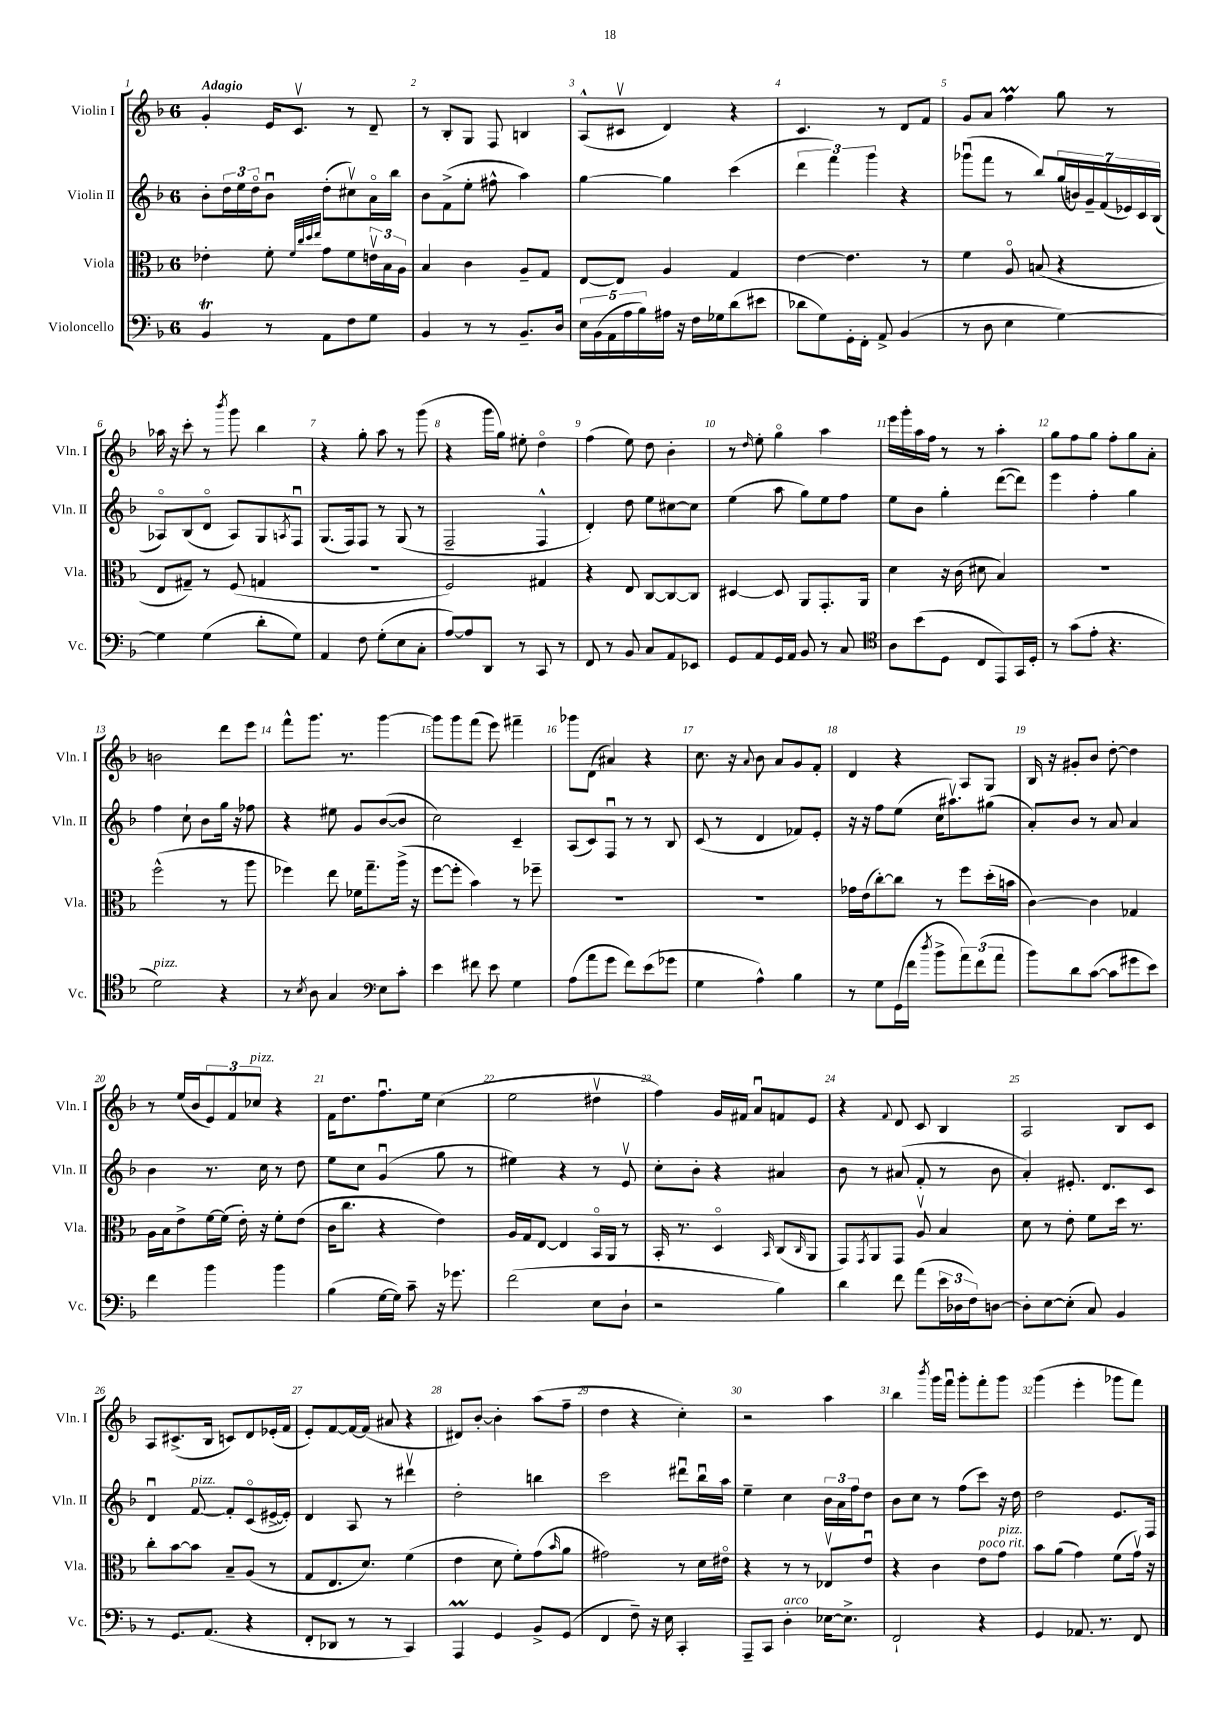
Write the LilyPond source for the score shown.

<<
\new StaffGroup <<
\new Staff = "s0" \with { instrumentName = "Violin I" shortInstrumentName = "Vln. I" } {
    \clef treble \key f \major \once \override Staff.TimeSignature.style = #'single-digit \time 6/8 \tempo "Adagio"
    g'4-. e'16 c'8.\upbow r8 d'8-- |
    r8 bes8-. g8 f8 b4 |
    a8-^( cis'8\upbow d'4) r4 |
    c'4. r8 d'8 f'8 |
    g'8 a'8 f''4\prall g''8 r8 |
    aes''16 r16 c'''8-. r8 \acciaccatura { bes'''8 } g'''8 bes''4 |
    r4 g''8-. a''8 r8 g'''8( |
    r4 g'''16 g''16) eis''8-. d''4\flageolet |
    f''4( e''8) d''8 bes'4-. |
    r8 \grace { d''16 } e''8-. g''4\flageolet a''4 |
    e'''16 g'''16-. a''16 f''16 r8 r8 a''4-. |
    g''8 f''8 g''8 f''8-. g''8 a'8-. |
    b'2 d'''8 e'''8 |
    f'''8-^ g'''8. r8. g'''4~ |
    g'''8 g'''8 f'''8( e'''8) fis'''4-- |
    ges'''8 d'8( ais'4) r4 |
    c''8. r16 \appoggiatura { a'8 } bes'8 a'8 g'8 f'8-. |
    d'4 r4 a8 g8 |
    bes16 r16 gis'8-. bes'8 d''8~-. d''4 |
    r8 e''16( bes'16 \tuplet 3/2 { e'8) f'8 ces''8^\markup { \italic "pizz." } } r4 |
    f'16 d''8. f''8.\downbow e''16 c''4( |
    e''2 dis''4\upbow |
    f''4) g'16 fis'16 a'8\downbow f'8 e'8 |
    r4 \appoggiatura { f'8 } d'8 c'8 bes4 |
    a2 bes8 c'8 |
    a8 cis'8.->( bes16 c'8) d'8 ees'16-.( f'16 |
    e'8-.) f'8~ f'16~ f'16( ais'8 r4 |
    dis'8) bes'8~-. bes'4-. a''8( f''8-- |
    d''4 r4 c''4-.) |
    r2 a''4 |
    bes''4 \acciaccatura { bes'''8 } g'''16 f'''16\downbow g'''8-. f'''8-. g'''8 |
    g'''4( e'''4-. ges'''8 f'''8) \bar "|." |
}
\new Staff = "s1" \with { instrumentName = "Violin II" shortInstrumentName = "Vln. II" } {
    \clef treble \key f \major \once \override Staff.TimeSignature.style = #'single-digit \time 6/8
    bes'8-. \tuplet 3/2 { d''16 e''16 d''16\flageolet } bes'8\downbow d''8-.( cis''8\upbow) a'16\flageolet bes''16 |
    bes'8 f'8->( e''8-. fis''8-^ a''4) |
    g''4~ g''4 c'''4( |
    \tuplet 3/2 { d'''4 f'''4) g'''4 } r4 |
    ges'''8\downbow( f'''8 r8 bes''8) \tuplet 7/4 { g''16( b'16) g'16-- f'16( ees'16) c'16 bes16( } |
    aes8\flageolet) bes8( d'8\flageolet aes8) g8 \acciaccatura { a8 } f8\downbow |
    g8.( f16) f8 r8 g8( r8 |
    f2-- f4-^ |
    d'4-.) d''8 e''8 cis''8~ cis''8 |
    e''4( a''8 g''8) e''8 f''8 |
    e''8 bes'8 g''4-. d'''8~( d'''8) |
    e'''4 f''4-. g''4 |
    f''4 c''8-! bes'8 g''16 r16 fes''8 |
    r4 eis''8 g'8 bes'8~( bes'8 |
    c''2) c'4-- |
    a8( c'8) f8\downbow r8 r8 bes8 |
    c'8( r8 d'4 fes'8) e'8-. |
    r16 r16 f''8 e''8( c''16 ais''8.\upbow) gis''8( |
    a'8-.) bes'8 r8 a'8 a'4 |
    bes'4 r8. c''16 r8 d''8 |
    e''8 c''8 g'4\downbow( g''8 r8 |
    eis''4) r4 r8 e'8\upbow |
    c''8-. bes'8-. r4 ais'4 |
    bes'8 r8 ais'8( f'8-. r8 bes'8 |
    a'4-.) eis'8.-. d'8. c'8 |
    d'4\downbow f'8~^\markup { \italic "pizz." } f'8-. c'8\flageolet( eis'16~-> eis'16-.) |
    d'4 a8 r8 dis'''4\upbow |
    d''2-. b''4 |
    c'''2 dis'''8\downbow bes''16\downbow a''16 |
    e''4-- c''4 \tuplet 3/2 { bes'16 a'16 f''16 } d''8 |
    bes'8 c''8 r8 f''8( c'''8) r16 d''16 |
    d''2 e'8. f16 \bar "|." |
}
\new Staff = "s2" \with { instrumentName = "Viola" shortInstrumentName = "Vla." } {
    \clef alto \key f \major \once \override Staff.TimeSignature.style = #'single-digit \time 6/8
    ees'4-. f'8-. \grace { f'32 c''32 d''32 e''32 } g'8 f'8 \tuplet 3/2 { e'16\upbow bes16 a16 } |
    bes4 c'4 a8-- g8 |
    e8~ e8 a4 g4 |
    e'4~ e'4. r8 |
    f'4 a8\flageolet b8( r4 |
    e8 gis8--) r8 f8( g4 |
    R2. |
    f2) gis4 |
    r4 e8 c8~ c8~ c8 |
    dis4~ dis8 a,8 g,8.-. a,16 |
    d'4 r16 c'16( dis'8 bes4) |
    R2. |
    f''2-^( r8 a''8 |
    fes''4) e''8 fes'16 g''8.-- a''16->( r16 |
    f''8~ f''8-. bes'4) r8 fes''8-- |
    R2. |
    R2. |
    ges'16 e'16( c''8~-.) c''8 r8 f''8 d''16-.( b'16 |
    c'4~) c'4 ges4 |
    a16 bes16 e'8-> f'16~ f'16( e'16-.) r16 f'8-. e'8( |
    c'16 c''8. r4 e'4) |
    a16 g16 e8~ e4 bes,16\flageolet a,16 r8 |
    bes,16-. r8. d4\flageolet \grace { bes,16 } c8( \grace { c16 } a,8 |
    g,8) \acciaccatura { g,8 } a,8 g,8 a8\upbow bes4 |
    d'8 r8 e'8-. f'8 d''16 r8. |
    c''8-. bes'8~ bes'8 bes8-- a8( r8 |
    g8 e8. d'8.) f'4( |
    e'4 d'8 f'8-.) g'8( \grace { bes'16 } a'8 |
    gis'2) r8 d'16 eis'16\flageolet |
    r4 r8 r8 ees8\upbow e'8\downbow |
    r4 c'4 e'8^\markup { \italic "poco rit." } g'8^\markup { \italic "pizz." } |
    bes'8 a'8( g'4) f'8( g'16\upbow) r16 \bar "|." |
}
\new Staff = "s3" \with { instrumentName = "Violoncello" shortInstrumentName = "Vc." } {
    \clef bass \key f \major \once \override Staff.TimeSignature.style = #'single-digit \time 6/8
    bes,4\trill r8 a,8 f8 g8 |
    bes,4 r8 r8 bes,8.-- d16 |
    \tuplet 5/4 { e16 bes,16( a,16 a16 bes16) } ais16 r16 f16 ges16 d'8( eis'8 |
    des'8 g8) g,16-. f,16-. a,8-> bes,4( |
    r8 d8 e4 g4~) |
    g4 g4( d'8-. g8) |
    a,4 f8 g8-.( e8 c8-. |
    a8~) a8 d,8 r8 c,8 r8 |
    f,8 r8 bes,8 c8 a,8 ees,8 |
    g,8 a,8 g,16 a,16 bes,8 r8 c8 |
    \clef tenor a8 bes'8( d8 c8 e,8) g,16 d16-. |
    r8 g'8( e'8-. r4. |
    d'2^\markup { \italic "pizz." }) r4 |
    r8 \acciaccatura { bes8 } a8 g4 \clef bass e8 c'8-. |
    e'4 fis'8 e'8 g4 |
    a8( a'8 g'8 f'8) e'8( ges'8 |
    g4 a4-^) bes4 |
    r8 g8 g,16( f'16 \acciaccatura { d''8 } bes'8-> \tuplet 3/2 { a'8) f'8( a'8 } |
    bes'8) d'8 c'8~( c'8 gis'8 e'8) |
    f'4 bes'4 bes'4 |
    bes4( g16~ g16) c'8-- r16 ges'8. |
    f'2( e8 d8-! |
    r2 bes4) |
    d'4 f'8 a'8( \tuplet 3/2 { e'16 des16 f16) } d8~ |
    d8-. e8~ e8-.( c8) bes,4 |
    r8 g,8. a,8.( r4 |
    f,8-. des,8 r8 r8 c,4) |
    a,,4\prall g,4 bes,8-> g,8( |
    f,4 f8--) r16 e16 c,4-. |
    a,,8-- c,8 d4-.^\markup { \italic "arco" } ees16~ ees8.-> |
    f,2-! r4 |
    g,4 aes,8. r8. f,8 \bar "|." |
}
>>
>>
\layout { \context { \Score \override BarNumber.break-visibility = ##(#f #t #t) barNumberVisibility = #all-bar-numbers-visible } }
